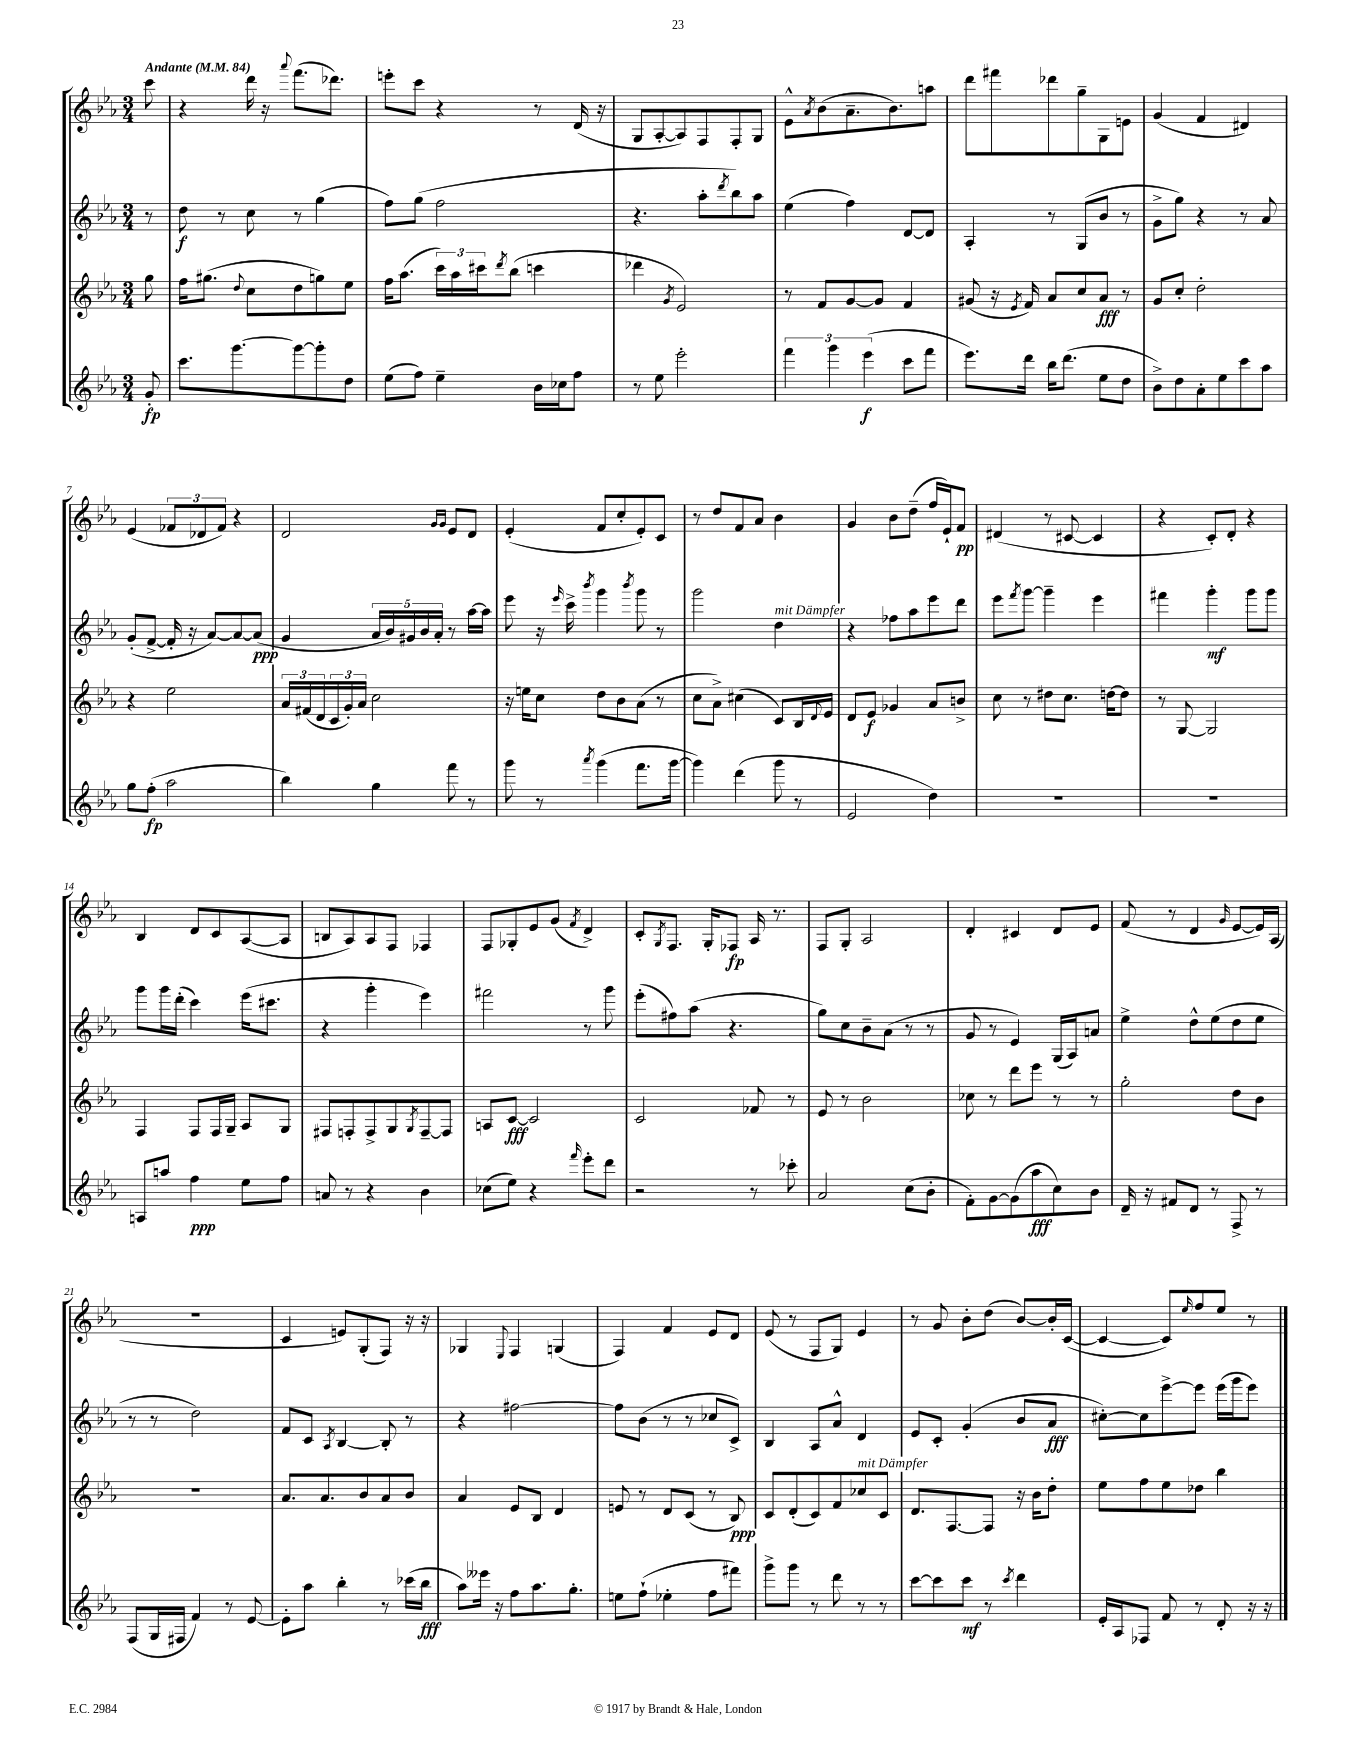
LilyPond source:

<<
\new StaffGroup <<
\new Staff = "s0" {
    \clef treble \key ees \major \numericTimeSignature \time 3/4 \partial 8 \tempo "Andante" 4 = 84
    c'''8 |
    r4 d'''16 r16 \appoggiatura { aes'''8 } f'''8.( des'''8.) |
    e'''8-. c'''8 r4 r8 d'16( r16 |
    g8 aes8~-. aes8) f8 f8-. g8 |
    ees'8-^ \acciaccatura { aes'8 } bes'8( aes'8.-- bes'8.) a''8 |
    d'''8 fis'''8 des'''8 g''8-- g8 e'8 |
    g'4( f'4 dis'4) |
    ees'4( \tuplet 3/2 { fes'8 des'8 fes'8) } r4 |
    d'2 \grace { g'16 g'16 } ees'8 d'8 |
    ees'4-.( f'8 c''8-. ees'8-.) c'8 |
    r8 d''8 f'8 aes'8 bes'4 |
    g'4 bes'8 d''8--( f''16 ees'16-!) f'8\pp |
    dis'4( r8 cis'8~ cis'4 |
    r4 c'8-.) d'8-. r4 |
    bes4 d'8 c'8 aes8~( aes8 |
    b8 aes8) aes8 f8 fes4 |
    f8 ges8-. ees'8 g'8( \acciaccatura { f'8 } d'4->) |
    c'8-. \acciaccatura { g8 } f8. g16-. fes8\fp aes16 r8. |
    f8 g8-. aes2 |
    d'4-. cis'4 d'8 ees'8 |
    f'8( r8 d'4 \grace { g'16 } ees'8~ ees'16) aes16( |
    R2. |
    c'4 e'8) g8-.( f8) r16 r16 |
    ges4 \appoggiatura { ees8 } f4 g4( |
    f4) f'4 ees'8 d'8 |
    ees'8( r8 f8 g8) ees'4 |
    r8 g'8 bes'8-. d''8( bes'8~) bes'16-. c'16~( |
    c'4~ c'8) \grace { ees''16 } f''8 ees''8 r8 \bar "|." |
}
\new Staff = "s1" {
    \clef treble \key ees \major \numericTimeSignature \time 3/4 \partial 8
    r8 |
    d''8\f r8 c''8 r8 g''4( |
    f''8) g''8( f''2 |
    r4. aes''8-. \acciaccatura { d'''8 } bes''8) aes''8 |
    ees''4( f''4) d'8~ d'8 |
    aes4-. r8 g8( bes'8 r8 |
    g'8-> g''8) r4 r8 aes'8 |
    g'8-.( f'8~-> f'16-. r16 aes'8~) aes'8~ aes'8\ppp( |
    g'4 \tuplet 5/4 { aes'16 bes'16) gis'16 bes'16 aes'16-. } r8 aes''16~ aes''16 |
    ees'''8 r16 \grace { ees'''16 } c'''16-> \acciaccatura { bes'''8 } g'''4 \acciaccatura { bes'''8 } g'''8 r8 |
    g'''2 d''4^\markup { \italic "mit Dämpfer" } |
    r4 fes''8 aes''8 ees'''8 d'''8 |
    ees'''8 \acciaccatura { f'''8 } g'''8~ g'''4-- ees'''4 |
    fis'''4 g'''4-.\mf g'''8 g'''8 |
    g'''8 g'''16 d'''16-.( c'''4) ees'''16( cis'''8. |
    r4 g'''4-. ees'''4) |
    fis'''2 r8 g'''8 |
    ees'''8-.( fis''8) aes''8( r4. |
    g''8) c''8 bes'8-- aes'8( r8 r8 |
    g'8 r8 ees'4) g16( aes16) a'8 |
    ees''4-> d''8-^ ees''8( d''8 ees''8 |
    r8 r8 d''2) |
    f'8 c'8 \acciaccatura { aes8 } bes4~ bes8-. r8 |
    r4 fis''2~ |
    fis''8 bes'8( r8 r8 ces''8 c'8->) |
    bes4 aes8 aes'8-^ d'4 |
    ees'8 c'8-. g'4-.( bes'8 aes'8\fff |
    cis''8~-.) cis''8 ees'''8~-> ees'''8 ees'''16( g'''16 ees'''8) \bar "|." |
}
\new Staff = "s2" {
    \clef treble \key ees \major \numericTimeSignature \time 3/4 \partial 8
    g''8 |
    f''16 gis''8.( \appoggiatura { d''8 } c''8 d''8 g''8) ees''8 |
    f''16 aes''8.( \tuplet 3/2 { c'''16) aes''16 cis'''16 } \acciaccatura { d'''8 } bes''8( c'''4 |
    des'''4 \acciaccatura { g'8 } ees'2) |
    r8 f'8 g'8~ g'8 f'4 |
    gis'8( r16 \acciaccatura { ees'8 } f'16) aes'8 c''8 aes'8\fff r8 |
    g'8 c''8-. d''2-. |
    r4 ees''2 |
    \tuplet 3/2 { aes'16 fis'16( d'16 } \tuplet 3/2 { c'16 g'16-.) aes'16 } c''2 |
    r16 e''16 c''8 d''8 bes'8 aes'8( r8 |
    c''8 aes'8->) cis''4( c'8) bes16 \appoggiatura { d'8 } ees'16 |
    d'8 ees'8\f ges'4 aes'8 b'8-> |
    c''8 r8 dis''8 c''8. d''16~ d''8 |
    r8 g8~ g2 |
    f4 f8 f16 g16-- aes8 g8 |
    fis8 f8-. f8-> g8 \acciaccatura { g8 } f8~-- f8 |
    a8 c'8~\fff c'2 |
    c'2 fes'8 r8 |
    ees'8 r8 bes'2 |
    ces''8 r8 d'''8 ees'''8 r8 r8 |
    g''2-. d''8 bes'8 |
    R2. |
    aes'8. aes'8. bes'8 aes'8 bes'8 |
    aes'4 ees'8 bes8 d'4 |
    e'8 r8 d'8 c'8( r8 bes8\ppp) |
    c'8 d'8-.( c'8) f'8 ces''8^\markup { \italic "mit Dämpfer" } c'8 |
    d'8. f8.~ f8 r16 bes'16 d''8-. |
    ees''8 f''8 ees''8 des''8 bes''4 \bar "|." |
}
\new Staff = "s3" {
    \clef treble \key ees \major \numericTimeSignature \time 3/4 \partial 8
    g'8-.\fp |
    c'''8. g'''8.~ g'''8~ g'''8-. d''8 |
    ees''8( f''8) ees''4-- bes'16 ces''16 f''8 |
    r8 ees''8 ees'''2-. |
    \tuplet 3/2 { f'''4 g'''4 ees'''4\f( } c'''8 f'''8 |
    ees'''8.) d'''16 bes''16 d'''8.( ees''8 d''8 |
    bes'8->) d''8 aes'8-. ees''8 c'''8 aes''8 |
    g''8 f''8-.\fp( aes''2 |
    bes''4) g''4 f'''8 r8 |
    g'''8 r8 \acciaccatura { aes'''8 } g'''4( f'''8. g'''16~ |
    g'''4) d'''4( g'''8 r8 |
    ees'2 d''4) |
    R2. |
    R2. |
    a8 a''8 f''4\ppp ees''8 f''8 |
    a'8 r8 r4 bes'4 |
    ces''8( ees''8) r4 \grace { f'''16 } ees'''8-. d'''8 |
    r2 r8 ces'''8-. |
    aes'2 c''8( bes'8-. |
    f'8-.) g'8~ g'8( aes''8\fff c''8) bes'8 |
    d'16-- r16 fis'8 d'8 r8 f8-> r8 |
    f8( g16 fis16 f'4) r8 ees'8~ |
    ees'8-. aes''8 bes''4-. r8 ces'''16( bes''16\fff |
    aes''8) eeses'''16 r16 f''8 aes''8. g''8.-. |
    e''8 f''8-!( ees''4-. f''8 fis'''8) |
    g'''8-> g'''8 r8 d'''8 r8 r8 |
    c'''8~ c'''8 c'''8\mf r8 \acciaccatura { c'''8 } d'''4 |
    ees'16-. aes16 fes8 f'8 r8 d'8-. r16 r16 \bar "|." |
}
>>
>>
